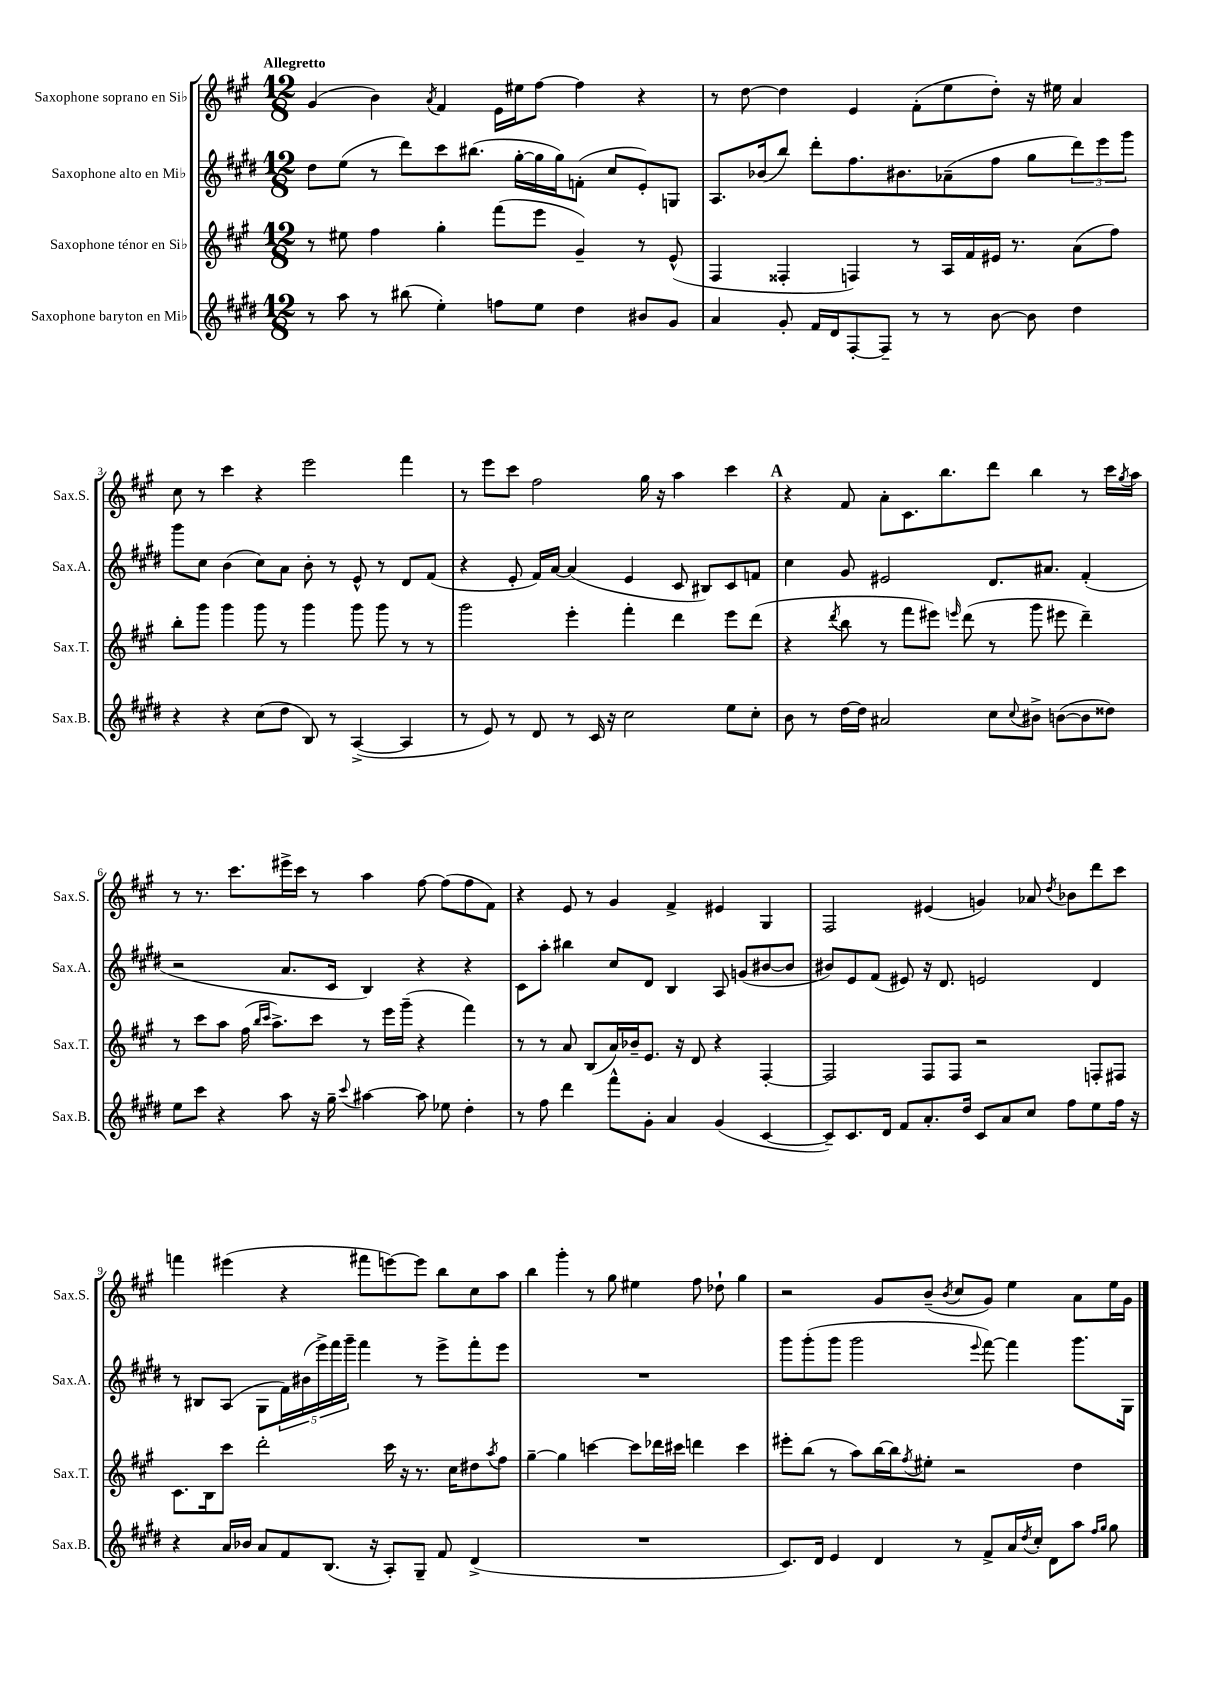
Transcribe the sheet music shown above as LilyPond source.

<<
\new StaffGroup <<
\new Staff = "s0" \with { instrumentName = "Saxophone soprano en Sib" shortInstrumentName = "Sax.S." } {
    \clef treble \key a \major \numericTimeSignature \time 12/8 \tempo "Allegretto"
    gis'4( b'4) \acciaccatura { a'8 } fis'4 e'16 eis''16 fis''8~ fis''4 r4 |
    r8 d''8~ d''4 e'4 fis'8-.( e''8 d''8-.) r16 eis''16 a'4 |
    cis''8 r8 cis'''4 r4 e'''2 fis'''4 |
    r8 e'''8 cis'''8 fis''2 gis''16 r16 a''4 cis'''4 |
    \mark \markup { \bold "A" } r4 fis'8 a'8-. cis'8. b''8. d'''8 b''4 r8 cis'''16 \acciaccatura { gis''8 } a''16 |
    r8 r8. cis'''8. eis'''16-> cis'''16 r8 a''4 fis''8~ fis''8( fis''8 fis'8) |
    r4 e'8 r8 gis'4 fis'4-> eis'4 gis4 |
    fis2 eis'4( g'4) aes'8 \acciaccatura { d''8 } bes'8 d'''8 cis'''8 |
    f'''4 eis'''4( r4 fis'''8 e'''8~) e'''8 b''8 cis''8 a''8 |
    b''4 gis'''4-. r8 gis''8 eis''4 fis''8 des''8-! gis''4 |
    r2 gis'8 b'8--( \acciaccatura { b'8 } cis''8 gis'8) e''4 a'8 e''16 gis'16 \bar "|." |
}
\new Staff = "s1" \with { instrumentName = "Saxophone alto en Mib" shortInstrumentName = "Sax.A." } {
    \clef treble \key e \major \numericTimeSignature \time 12/8
    dis''8 e''8( r8 dis'''8) cis'''8 bis''8.( gis''16~-. gis''16 gis''16) f'8-.( cis''8 e'8-.) g8 |
    a8. bes'16( b''8) dis'''8-. fis''8. bis'8. aes'8--( fis''8 gis''8 \tuplet 3/2 { dis'''8) e'''8 gis'''8 } |
    gis'''8 cis''8 b'4( cis''8) a'8 b'8-. r8 e'8-^ r8 dis'8 fis'8( |
    r4 e'8-. fis'16) a'16~ a'4( e'4 cis'8 bis8) cis'8 f'8 |
    \mark \markup { \bold "A" } cis''4 gis'8 eis'2 dis'8. ais'8. fis'4-.( |
    r2 a'8. cis'16 b4) r4 r4 |
    cis'8 a''8-. bis''4 cis''8 dis'8 b4 a8 g'8( bis'8~ bis'8 |
    bis'8) e'8 fis'8( eis'8) r16 dis'8. e'2 dis'4 |
    r8 bis8 a8( gis8 \tuplet 5/4 { fis'16) bis'16( e'''16->) fis'''16 gis'''16-- } fis'''4 r8 e'''8-> fis'''8-. e'''8 |
    R1. |
    gis'''8 gis'''8-.( gis'''8 gis'''2 \appoggiatura { e'''8 } fis'''8~) fis'''4 gis'''8. gis16 \bar "|." |
}
\new Staff = "s2" \with { instrumentName = "Saxophone ténor en Sib" shortInstrumentName = "Sax.T." } {
    \clef treble \key a \major \numericTimeSignature \time 12/8
    r8 eis''8 fis''4 gis''4-. fis'''8( e'''8 gis'4--) r8 e'8-^( |
    fis4 fisis4-. f4) r8 a16 fis'16 eis'16 r8. a'8( fis''8) |
    b''8-. gis'''8 gis'''4 gis'''8 r8 gis'''4 gis'''8 gis'''8 r8 r8 |
    gis'''2 e'''4-. fis'''4-. d'''4 e'''8 d'''8( |
    \mark \markup { \bold "A" } r4 \acciaccatura { d'''8 } b''8 r8 fis'''8 eis'''8) \grace { e'''16 } d'''8( r8 gis'''8 eis'''8 d'''4--) |
    r8 cis'''8 a''8 fis''16( \grace { b''16 cis'''16 } a''8.->) cis'''8 r8 e'''16 gis'''16--( r4 fis'''4) |
    r8 r8 a'8 b8( a'16) bes'16-- e'8. r16 d'8 r4 fis4~-. |
    fis2 fis8 fis8 r2 f8-. fis8 |
    cis'8. b16 cis'''8 d'''2-. cis'''16 r16 r8. cis''16 dis''8 \acciaccatura { a''8 } fis''8 |
    gis''4~-- gis''4 c'''4~ c'''8 des'''16 cis'''16 d'''4 cis'''4 |
    eis'''8-. b''8( r8 a''8) b''16~ b''16 \acciaccatura { fis''8 } eis''8-. r2 d''4 \bar "|." |
}
\new Staff = "s3" \with { instrumentName = "Saxophone baryton en Mib" shortInstrumentName = "Sax.B." } {
    \clef treble \key e \major \numericTimeSignature \time 12/8
    r8 a''8 r8 bis''8( e''4-.) f''8 e''8 dis''4 bis'8 gis'8 |
    a'4 gis'8-. fis'16 dis'16 fis8~-. fis8-- r8 r8 b'8~ b'8 dis''4 |
    r4 r4 cis''8( dis''8 b8) r8 a4~->( a4 |
    r8 e'8) r8 dis'8 r8 cis'16 r16 cis''2 e''8 cis''8-. |
    \mark \markup { \bold "A" } b'8 r8 dis''16~ dis''16 ais'2 cis''8 \appoggiatura { cis''8 } bis'8-> b'8~( b'8 disis''8) |
    e''8 cis'''8 r4 a''8 r16 gis''16-- \appoggiatura { cis'''8 } ais''4~ ais''8 ees''8 dis''4-. |
    r8 fis''8 dis'''4 fis'''8-^ gis'8-. a'4 gis'4( cis'4~ |
    cis'8--) cis'8. dis'16 fis'8 a'8.-. dis''16 cis'8 a'8 cis''8 fis''8 e''8 fis''16 r16 |
    r4 a'16 bes'16 a'8 fis'8 b8.( r16 a8-.) gis8-- fis'8 dis'4->( |
    R1. |
    cis'8.) dis'16 e'4 dis'4 r8 fis'8-> a'16 \acciaccatura { dis''8 } cis''16-. dis'8 a''8 \grace { fis''16 gis''16 } gis''8 \bar "|." |
}
>>
>>
